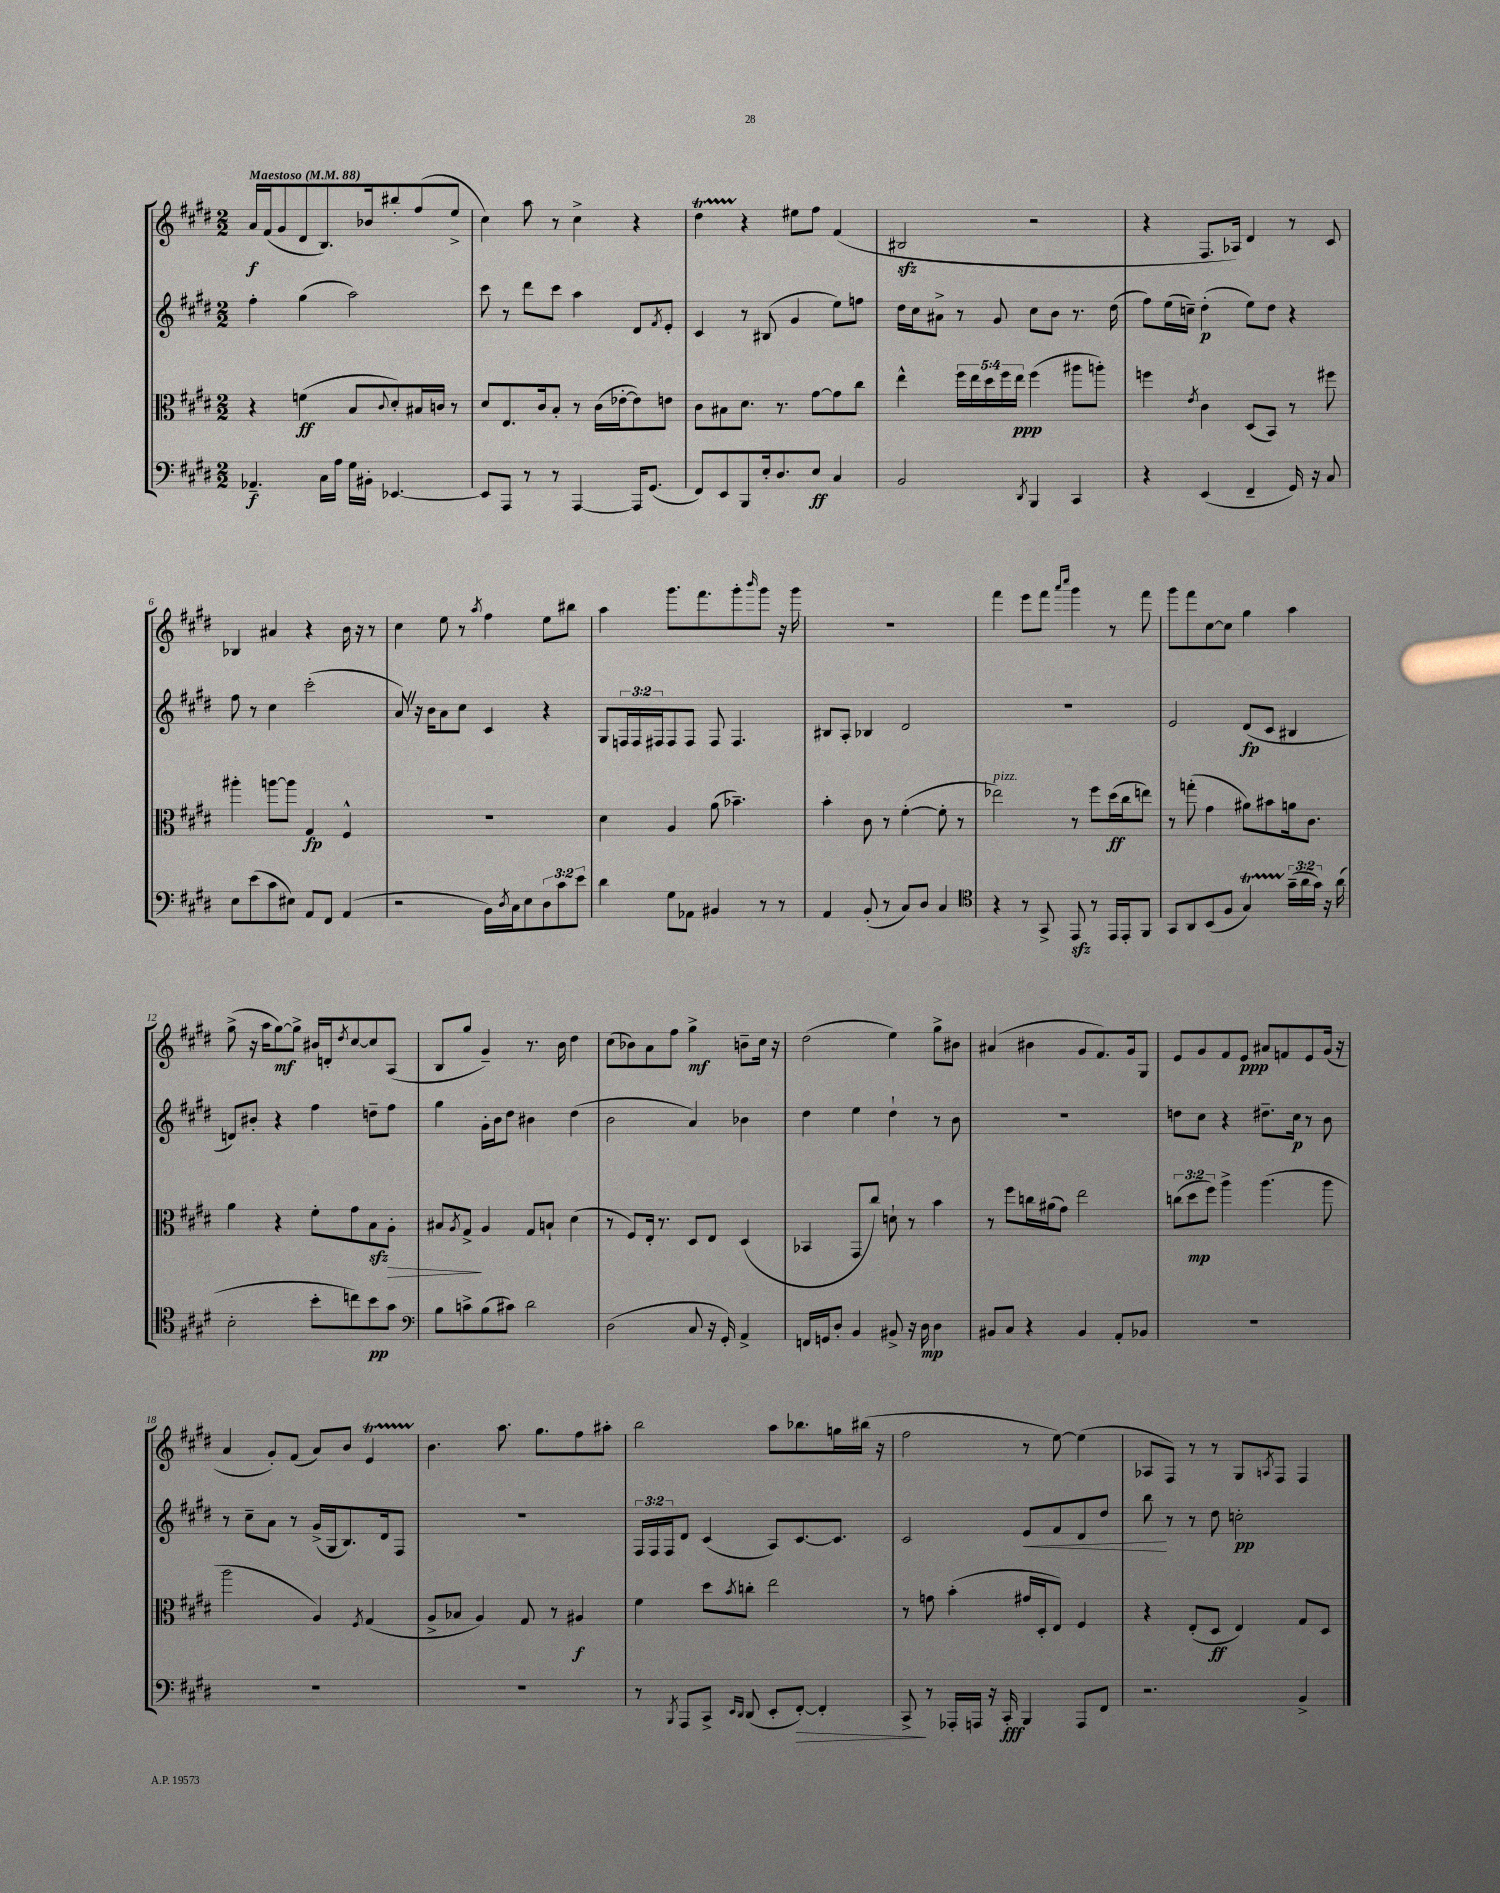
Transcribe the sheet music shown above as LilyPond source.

<<
\new StaffGroup <<
\new Staff = "s0" {
    \clef treble \key e \major \numericTimeSignature \time 2/2 \tempo "Maestoso" 4 = 88
    a'16\f fis'16( gis'8 dis'8 b8.) bes'16 bis''8-. fis''8( e''8-> |
    cis''4) a''8 r8 cis''4-> r4 |
    dis''4\startTrillSpan r4\stopTrillSpan eis''8 fis''8 fis'4( |
    bis2\sfz r2 |
    r4 fis8. aes16) dis'4 r8 cis'8 |
    bes4 ais'4 r4 b'16 r16 r8 |
    cis''4 e''8 r8 \acciaccatura { a''8 } fis''4 e''8 bis''8 |
    a''4 gis'''8. fis'''8. gis'''8-. \grace { b'''16 } gis'''8 r16 gis'''16 |
    R1 |
    fis'''4 e'''8 fis'''8 \grace { a'''16 cis''''16 } gis'''4 r8 fis'''8 |
    gis'''8 fis'''8 cis''8~ cis''8 gis''4 a''4 |
    gis''8->( r16 a''16 gis''8~\mf) gis''8-> bis'16 d'16-. \acciaccatura { dis''8 } cis''8~ cis''8 a8( |
    b8 gis''8 gis'4--) r8. b'16 dis''4 |
    cis''8( bes'8) a'8 fis''8 gis''4->\mf b'8-- cis''16 r16 |
    dis''2( e''4) gis''8-> bis'8 |
    ais'4( bis'4 gis'8 fis'8.) gis'16 gis8 |
    e'8 gis'8 fis'8 e'8\ppp ais'8 f'8 e'8 gis'16( r16 |
    a'4 gis'8-.) fis'8( a'8) b'8 e'4\startTrillSpan |
    b'4.\stopTrillSpan a''8. gis''8. fis''8 ais''8-. |
    b''2 a''8 bes''8. g''16 bis''16( r16 |
    fis''2 r8 e''8~) e''4( |
    aes8 fis8) r8 r8 gis8 \acciaccatura { a8 } fis8 fis4 \bar "|." |
}
\new Staff = "s1" {
    \clef treble \key e \major \numericTimeSignature \time 2/2 \override Staff.TupletNumber.text = #tuplet-number::calc-fraction-text
    fis''4-. gis''4( a''2) |
    cis'''8 r8 dis'''8 cis'''8 a''4 dis'8 \acciaccatura { fis'8 } e'8-. |
    cis'4 r8 bis8( gis'4 e''8) f''8 |
    dis''16 cis''16 ais'8-> r8 gis'8 cis''8 b'8 r8. dis''16( |
    fis''8) e''16( c''16--) dis''4-.\p( e''8) dis''8 r4 |
    fis''8 r8 cis''4 cis'''2-.( |
    a'8) \once \override BreathingSign.text = \markup { \musicglyph "scripts.caesura.straight" } \breathe r16 b'16 a'8 cis''8 cis'4 r4 |
    gis8 \tuplet 3/2 { f16 f16 fis16 } fis8 fis8 fis8 fis4. |
    bis8 a8-. bes4 dis'2 |
    R1 |
    e'2 dis'8\fp( cis'8 bis4 |
    d'8) bis'8-. r4 fis''4 d''8-- fis''8 |
    gis''4 gis'16-. b'16 dis''8 bis'4 dis''4( |
    b'2 a'4) bes'4 |
    dis''4 e''4 dis''4-! r8 b'8 |
    R1 |
    d''8 cis''8 r4 dis''8.-- cis''16\p r8 b'8 |
    r8 cis''8-- a'8 r8 gis'16->( gis16 b8.) dis'16 fis8 |
    R1 |
    \tuplet 3/2 { fis16 fis16 fis16 } dis'8 cis'4( a8) cis'8.~ cis'8. |
    cis'2 e'8\< fis'8 dis'8 dis''8 |
    b''8\! r8 r8 dis''8 c''2-.\pp \bar "|." |
}
\new Staff = "s2" {
    \clef alto \key e \major \numericTimeSignature \time 2/2 \override Staff.TupletNumber.text = #tuplet-number::calc-fraction-text
    r4 f'4\ff( b8 \appoggiatura { cis'8 } dis'8-.) bis16 c'16 r8 |
    dis'8 e8. cis'16 b8-. r8 cis'16( ees'16~-. ees'8) e'8 |
    cis'8 bis8 dis'8. r8. gis'8~ gis'8 cis''8 |
    e''4-^ \tuplet 5/4 { fis''16 e''16 dis''16 fis''16 e''16\ppp } fis''4( ais''8 a''8-.) |
    f''4 \acciaccatura { e'8 } cis'4 dis8( b,8) r8 fis''8 |
    ais''4-. a''8~ a''8 gis4\fp fis4-^ |
    R1 |
    dis'4 a4 a'8( bes'4.--) |
    b'4-. cis'8 r8 fis'4~-.( fis'8-. r8 |
    ees''2^\markup { \italic "pizz." }) r8 fis''8 dis''16\ff( cis''16 e''8) |
    r8 g''8-.( gis'4 ais'8) bis'8 a'16 cis'8. |
    a'4 r4 fis'8-. gis'8 b8\sfz a8-.\> |
    bis8 \acciaccatura { a8 } gis8->\! a4 gis8 b8-! dis'4( |
    r8 fis8) e16-. r8. dis8 e8 dis4( |
    bes,4 gis,8 cis''8) d'8-! r8 b'4 |
    r8 fis''8 c''16 ais'16( gis'8) e''2 |
    \tuplet 3/2 { c''8( dis''8\mp fis''8) } a''4-> a''4.( a''8 |
    a''2 a4) \acciaccatura { fis8 } gis4( |
    a8-> bes8 a4) gis8 r8 ais4\f |
    fis'4 dis''8 \acciaccatura { b'8 } c''8-. e''2 |
    r8 g'8 b'4-.( gis'16 dis16-. e8) fis4 |
    r4 e8-.( dis8\ff e4) gis8 dis8 \bar "|." |
}
\new Staff = "s3" {
    \clef bass \key e \major \numericTimeSignature \time 2/2 \override Staff.TupletNumber.text = #tuplet-number::calc-fraction-text
    aes,4.--\f cis16 a16 gis16 bis,16-. ees,4.~ |
    ees,8 a,,8 r8 r8 a,,4~ a,,16 gis,8.( |
    fis,8) e,8 b,,8 e16-. dis8. e8\ff cis4 |
    b,2 \acciaccatura { dis,8 } b,,4 cis,4 |
    r4 e,4( fis,4-- gis,16) r16 cis8 |
    e8 e'8( cis'8 eis8) a,8 fis,8 a,4( |
    r2 b,16) \acciaccatura { dis8 } cis16 e8 \tuplet 3/2 { dis8 cis'8 e'8 } |
    dis'4 gis8 aes,8 bis,4 r8 r8 |
    a,4 b,8-.( r8 cis8) dis8 cis4 |
    \clef tenor r4 r8 gis,8-> e,8\sfz r8 e,16 e,16-. fis,8 |
    gis,8 a,8 b,8( fis8 gis4\startTrillSpan) \tuplet 3/2 { gis'16--\stopTrillSpan( a'16 gis'16) } r16 a'16( |
    b2-. b'8-. c''8) b'8\pp gis'8 |
    \clef bass b8 c'8-> b8( cis'8) dis'2 |
    dis2( cis8 r16 gis,16-.) a,4-> |
    f,16 g,16 dis8-. b,4 bis,8-> r16 dis16\mp dis4 |
    bis,8 cis8 r4 bis,4 a,8-. bes,8 |
    R1 |
    R1 |
    R1 |
    r8 \acciaccatura { b,,8 } a,,8 cis,8-> \grace { e,16 dis,16 } dis,8( e,8-. fis,8~-.\>) fis,4-. |
    cis,8->\! r8 aes,,16-. a,,16 r16 cis,16-.\fff b,,4 a,,8 fis,8 |
    r2. b,4-> \bar "|." |
}
>>
>>
